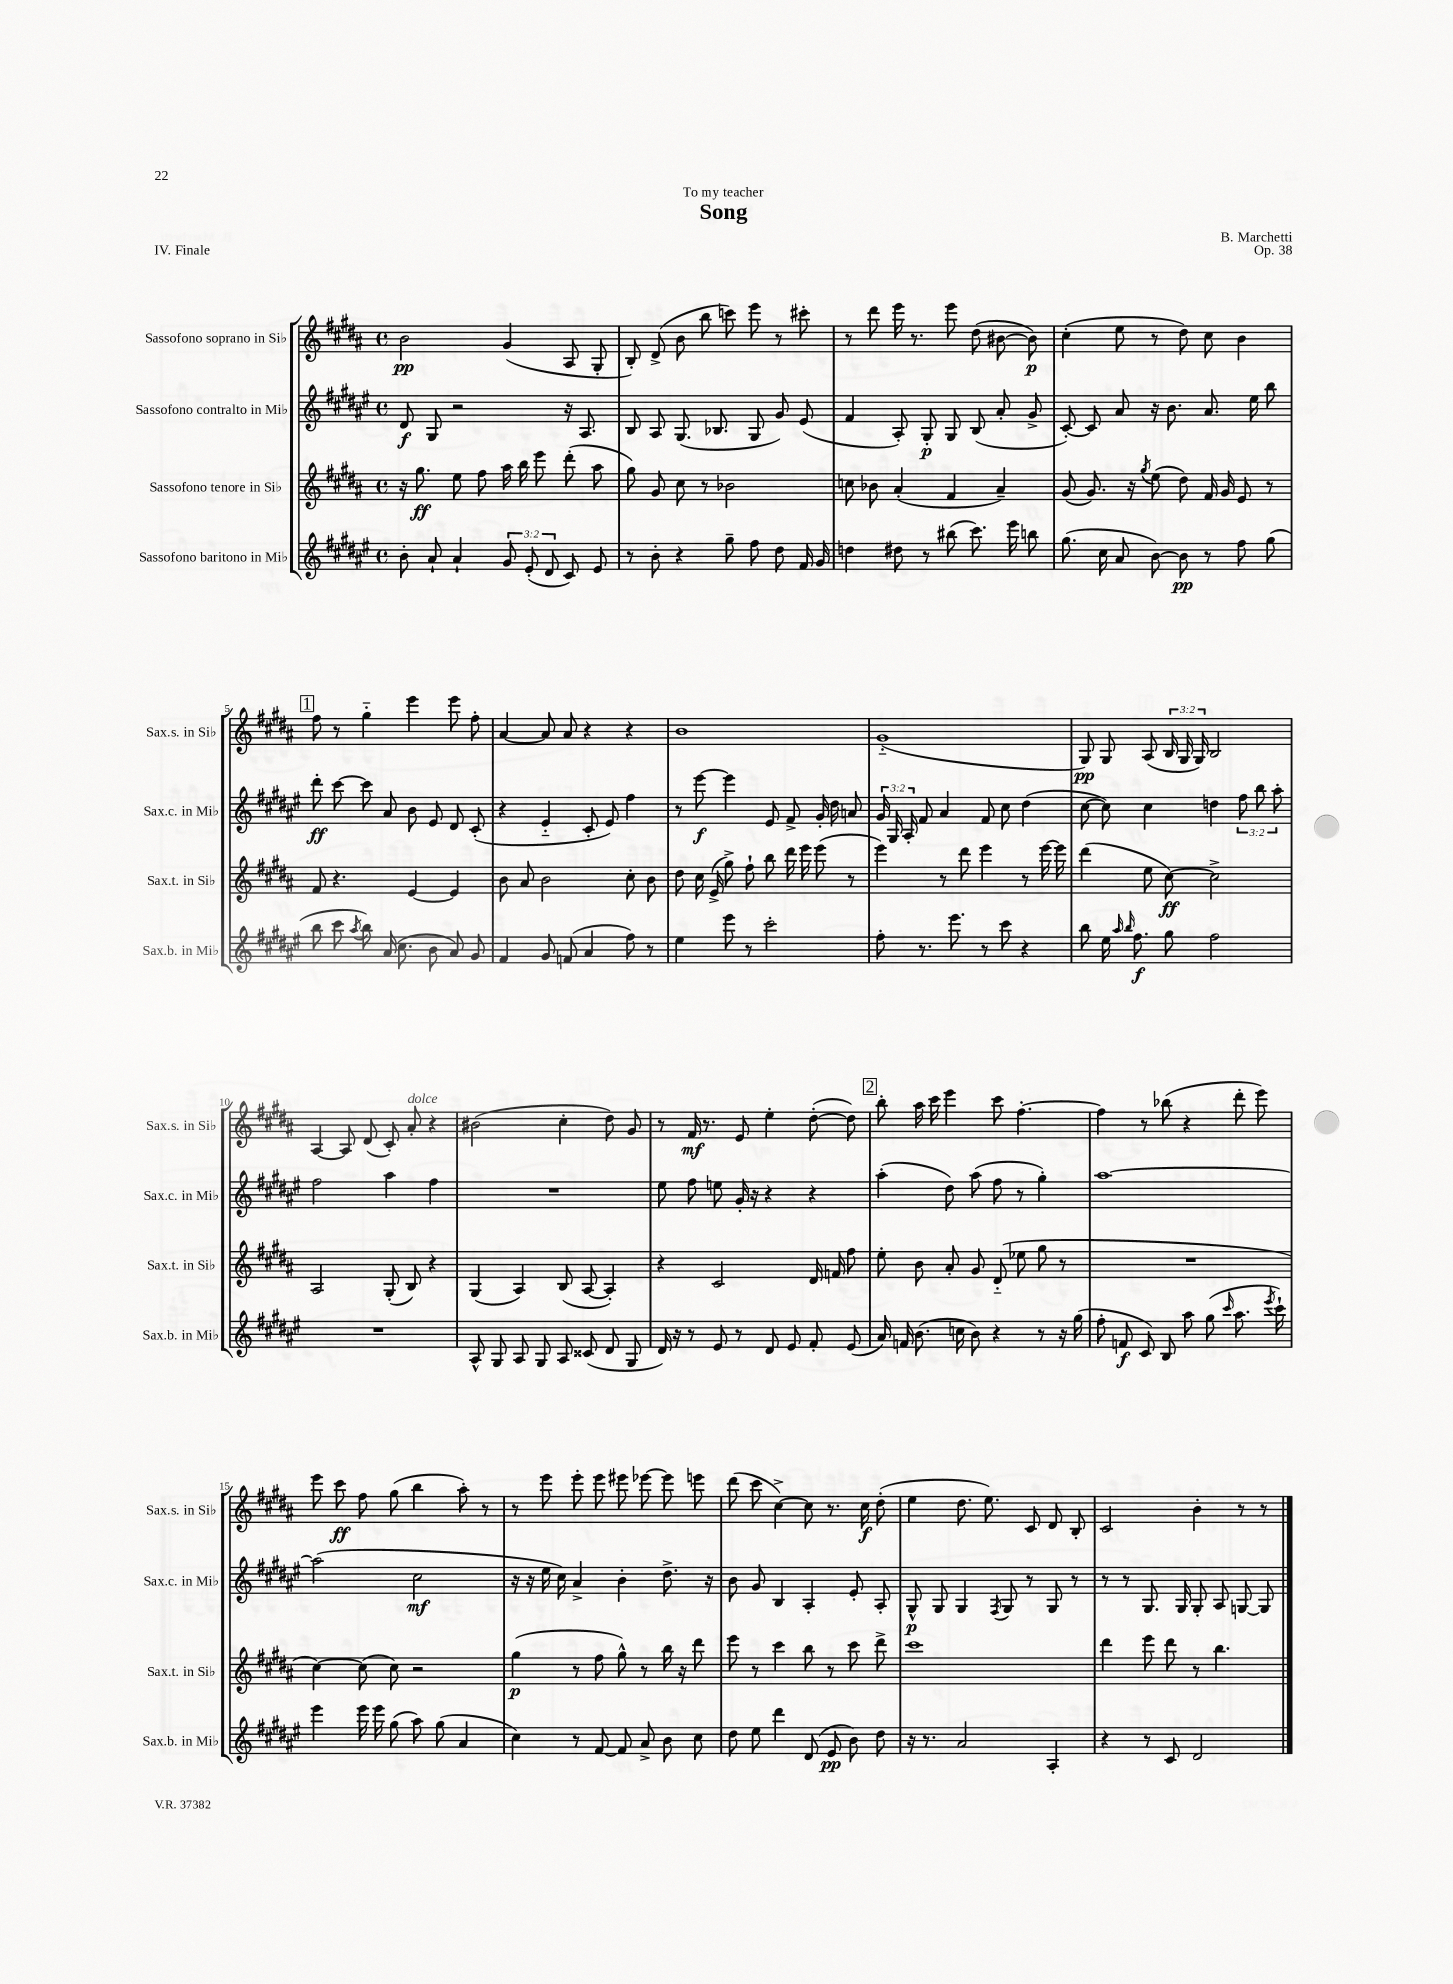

**kern	**dynam	**kern	**dynam	**kern	**dynam	**kern	**dynam
*part4	*part4	*part3	*part3	*part2	*part2	*part1	*part1
*staff4	*staff4	*staff3	*staff3	*staff2	*staff2	*staff1	*staff1
*I"Sassofono baritono in Mi♭	*	*I"Sassofono tenore in Si♭	*	*I"Sassofono contralto in Mi♭	*	*I"Sassofono soprano in Si♭	*
*I'Sax.b. in Mi♭	*	*I'Sax.t. in Si♭	*	*I'Sax.c. in Mi♭	*	*I'Sax.s. in Si♭	*
*clefG2	*	*clefG2	*	*clefG2	*	*clefG2	*
*k[f#c#g#d#a#e#]	*	*k[f#c#g#d#a#]	*	*k[f#c#g#d#a#e#]	*	*k[f#c#g#d#a#]	*
*M4/4	*	*M4/4	*	*M4/4	*	*M4/4	*
*met(c)	*	*met(c)	*	*met(c)	*	*met(c)	*
=1	=1	=1	=1	=1	=1	=1	=1
8b'\	.	16r	.	8d#/	f	2b\	pp
.	.	8.gg#\	ff	.	.	.	.
8a#`/	.	.	.	8G#/	.	.	.
4a#`/	.	8ee\	.	2r	.	.	.
.	.	8ff#\	.	.	.	.	.
12g#/	.	16aa#\	.	.	.	(4g#/	.
.	.	16bb\	.	.	.	.	.
(12e#'/	.	.	.	.	.	.	.
.	.	8eee\	.	.	.	.	.
12d#/	.	.	.	.	.	.	.
8c#/)	.	(8ddd#'\	.	16r	.	8A#/	.
.	.	.	.	8.A#/	.	.	.
8e#/	.	8aa#\	.	.	.	8G#'/	.
=2	=2	=2	=2	=2	=2	=2	=2
8r	.	8gg#\)	.	8B/	.	8B'/)	.
8b'\	.	8g#/	.	8A#/	.	(8d#^/	.
4r	.	8cc#\	.	(8.G#/	.	8b\	.
.	.	8r	.	.	.	8bb\	.
.	.	.	.	8.B-X/	.	.	.
8gg#~\	.	2b-X\	.	.	.	8cccn\)	.
8ff#\	.	.	.	8G#/	.	8eee\	.
8dd#\	.	.	.	8g#/)	.	8r	.
16f#/	.	.	.	(8e#/	.	8ccc#X'\	.
16g#/	.	.	.	.	.	.	.
=3	=3	=3	=3	=3	=3	=3	=3
4ddn\	.	8ccn\	.	4f#/	.	8r	.
.	.	8b-X\	.	.	.	8ddd#\	.
8dd#X\	.	(4a#'/	.	8A#'/)	.	16eee\	.
.	.	.	.	.	.	8.r	.
8r	.	.	.	8G#'/	p	.	.
(8bb#X\	.	4f#/	.	8G#/	.	8eee\	.
8.ccc#\)	.	.	.	(8B/	.	(8dd#\	.
.	.	4a#~/)	.	8a#'/	.	[8b#X\	.
16eee#\	.	.	.	.	.	.	.
8bbn\	.	.	.	8g#^/	.	8b#\])	p
=4	=4	=4	=4	=4	=4	=4	=4
(8.gg#\	.	(8g#/	.	[8c#'/)	.	(4cc#'\	.
.	.	8.g#/)	.	8c#/]	.	.	.
16cc#\	.	.	.	.	.	.	.
8a#/	.	.	.	8a#/	.	8ee\	.
.	.	16r	.	.	.	.	.
.	.	8qgg#/	.	.	.	.	.
[8b\)	.	(8ee\	.	16r	.	8r	.
.	.	.	.	8.b\	.	.	.
8b\]	pp	8dd#\)	.	.	.	8dd#\)	.
8r	.	16f#/	.	8.a#/	.	8cc#\	.
.	.	16g#/	.	.	.	.	.
8ff#\	.	8e/	.	.	.	4b\	.
.	.	.	.	16ee#\	.	.	.
(8gg#\	.	8r	.	8bb\	.	.	.
!!LO:LB:g=z
!!LO:REH:place=s1:t=1
=5	=5	=5	=5	=5	=5	=5	=5
8bb\	.	8f#/	.	8ddd#'\	ff	8ff#\	.
8ccc#\	.	4.r	.	[8ccc#\	.	8r	.
8qaa#/	.	.	.	.	.	.	.
8bb\)	.	.	.	8ccc#\]	.	4gg#\	.
(16a#/	.	.	.	8a#/	.	.	.
8.cc#\	.	.	.	.	.	.	.
.	.	[4e/	.	8b\	.	4eee\	.
8b\	.	.	.	8e#/	.	.	.
8a#/)	.	4e/]	.	8d#/	.	8eee\	.
8g#/	.	.	.	(8c#'/	.	8ff#'\	.
=6	=6	=6	=6	=6	=6	=6	=6
4f#/	.	8b\	.	4r	.	[4a#/	.
.	.	8a#/	.	.	.	.	.
8g#/	.	2b\	.	4e#/	.	8a#/]	.
(8fn/	.	.	.	.	.	8a#/	.
4a#/	.	.	.	8c#'/	.	4r	.
.	.	.	.	8e#/)	.	.	.
8ff#\)	.	8cc#'\	.	4ff#\	.	4r	.
8r	.	8b\	.	.	.	.	.
=7	=7	=7	=7	=7	=7	=7	=7
4ee#\	.	8dd#\	.	8r	.	1b	.
.	.	16cc#\	.	[8eee#\	f	.	.
.	.	(16e^/	.	.	.	.	.
8eee#\	.	8gg#^\)	.	4eee#\]	.	.	.
8r	.	8ff#`\	.	.	.	.	.
2ccc#'\	.	8bb\	.	8e#/	.	.	.
.	.	16ddd#\	.	8f#^/	.	.	.
.	.	16eee\	.	.	.	.	.
.	.	(8eee\	.	16g#'/	.	.	.
.	.	.	.	16dd#\	.	.	.
.	.	8r	.	8an/	.	.	.
=8	=8	=8	=8	=8	=8	=8	=8
8ff#'\	.	4eee\)	.	24g#/	.	(1g#	.
.	.	.	.	24G#/	.	.	.
.	.	.	.	24A#'/	.	.	.
8.r	.	.	.	8f#/	.	.	.
.	.	8r	.	4a#/	.	.	.
8.eee#\	.	.	.	.	.	.	.
.	.	8ddd#\	.	.	.	.	.
8r	.	4eee\	.	8f#/	.	.	.
8ccc#\	.	.	.	8cc#\	.	.	.
4r	.	8r	.	(4dd#\	.	.	.
.	.	[16eee\	.	.	.	.	.
.	.	16eee\]	.	.	.	.	.
=9	=9	=9	=9	=9	=9	=9	=9
8bb\	.	(4ddd#\	.	[8cc#\	.	8G#/)	pp
16ee#\	.	.	.	8cc#\])	.	8G#/	.
16qqaa#/	.	.	.	.	.	.	.
16qqbb/	.	.	.	.	.	.	.
8.ff#\	f	.	.	.	.	.	.
.	.	8ee\	.	4cc#\	.	(8A#/	.
8gg#\	.	[8cc#\)	ff	.	.	24B/	.
.	.	.	.	.	.	24G#/	.
.	.	.	.	.	.	24G#/)	.
2ff#\	.	2cc#^\]	.	4ddn\	.	2B/	.
.	.	.	.	12ff#\	.	.	.
.	.	.	.	12bb\	.	.	.
.	.	.	.	12aa#'\	.	.	.
!!LO:LB:g=z
=10	=10	=10	=10	=10	=10	=10	=10
1r	.	2A#/	.	2ff#\	.	[4A#/	.
.	.	.	.	.	.	8A#/]	.
.	.	.	.	.	.	(8d#/	.
.	.	(8G#'/	.	4aa#\	.	8c#'/)	.
!	!	!	!	!	!	!LO:TX:a:i:t=dolce	!
.	.	8B/)	.	.	.	8a#'/	.
.	.	4r	.	4ff#\	.	4r	.
=11	=11	=11	=11	=11	=11	=11	=11
8A#^^/	.	(4G#/	.	1r	.	(2b#X\	.
8G#/	.	.	.	.	.	.	.
8A#/	.	4A#/)	.	.	.	.	.
8G#/	.	.	.	.	.	.	.
8A#/	.	(8B/	.	.	.	4cc#'\	.
(8c##X/	.	[8A#/	.	.	.	.	.
8d#/	.	4A#'/])	.	.	.	8dd#\)	.
8G#/	.	.	.	.	.	8g#/	.
=12	=12	=12	=12	=12	=12	=12	=12
16d#/)	.	4r	.	8ee#\	.	8r	.
16r	.	.	.	.	.	.	.
8r	.	.	.	8ff#\	.	16f#/	mf
.	.	.	.	.	.	8.r	.
8e#/	.	2c#/	.	8een\	.	.	.
8r	.	.	.	16g#'/	.	8e/	.
.	.	.	.	16r	.	.	.
8d#/	.	.	.	4r	.	4ee'\	.
8e#/	.	.	.	.	.	.	.
8f#'/	.	16d#/	.	4r	.	([8dd#'\	.
.	.	16fn/	.	.	.	.	.
(8e#/	.	8ff#\	.	.	.	8dd#\])	.
!!LO:REH:place=s1:t=2
=13	=13	=13	=13	=13	=13	=13	=13
16a#/)	.	8ee'\	.	(4aa#'\	.	8bb'\	.
16fn/	.	.	.	.	.	.	.
(8.b\	.	8b\	.	.	.	16aa#\	.
.	.	.	.	.	.	16ccc#\	.
.	.	8a#'/	.	8dd#\)	.	4eee\	.
16ccn\	.	.	.	.	.	.	.
8b\)	.	8g#/	.	(8aa#\	.	.	.
4r	.	(8d#/	.	8ff#\	.	8ccc#\	.
.	.	8ee-X\	.	8r	.	[4.ff#'\	.
8r	.	8gg#\	.	4gg#'\)	.	.	.
16r	.	8r	.	.	.	.	.
(16gg#\	.	.	.	.	.	.	.
=14	=14	=14	=14	=14	=14	=14	=14
8ff#'\	.	1r	.	[1aa#	.	4ff#\]	.
8fn/	f	.	.	.	.	.	.
8c#/)	.	.	.	.	.	8r	.
8B/	.	.	.	.	.	(8bb-X\	.
8aa#\	.	.	.	.	.	4r	.
(8gg#\	.	.	.	.	.	.	.
16qqccc#/	.	.	.	.	.	.	.
8.aa#\	.	.	.	.	.	8ddd#'\	.
.	.	.	.	.	.	8eee\)	.
8qeee#/	.	.	.	.	.	.	.
16ccc#`\)	.	.	.	.	.	.	.
!!LO:LB:g=z
=15	=15	=15	=15	=15	=15	=15	=15
4eee#\	.	[4cc#\)	.	(2aa#\]	.	8eee\	.
.	.	.	.	.	.	8ccc#\	ff
16eee#\	.	(8cc#\]	.	.	.	8ff#\	.
16eee#\	.	.	.	.	.	.	.
(8gg#\	.	8cc#\)	.	.	.	(8gg#\	.
8aa#\)	.	2r	.	2cc#\	mf	4bb\	.
(8gg#\	.	.	.	.	.	.	.
4a#/	.	.	.	.	.	8aa#'\)	.
.	.	.	.	.	.	8r	.
=16	=16	=16	=16	=16	=16	=16	=16
4cc#\)	.	(4gg#\	p	16r	.	8r	.
.	.	.	.	16r	.	.	.
.	.	.	.	16ee#\	.	8eee\	.
.	.	.	.	16cc#\)	.	.	.
8r	.	8r	.	4a#^/	.	8eee'\	.
[8f#/	.	8ff#\	.	.	.	8eee\	.
8f#/]	.	8gg#^^\)	.	4b'\	.	8eee#X\	.
8a#^/	.	8r	.	.	.	[8eee-X\	.
8b\	.	16bb\	.	8.dd#^\	.	8eee-\]	.
.	.	16r	.	.	.	.	.
8cc#\	.	8ddd#\	.	.	.	8eeen\	.
.	.	.	.	16r	.	.	.
=17	=17	=17	=17	=17	=17	=17	=17
8dd#\	.	8eee\	.	8b\	.	(8ddd#\	.
8ee#\	.	8r	.	8g#/	.	8ccc#\	.
4ddd#\	.	4ccc#\	.	4B/	.	[4cc#^\)	.
(8d#/	.	8bb\	.	4A#'/	.	8cc#\]	.
8e#/	pp	8r	.	.	.	8.r	.
8b\)	.	8ccc#\	.	8e#'/	.	.	.
.	.	.	.	.	.	16cc#\	f
8dd#\	.	8ddd#^\	.	8A#'/	.	(8dd#'\	.
=18	=18	=18	=18	=18	=18	=18	=18
16r	.	1ccc#	.	8G#^^/	p	4ee\	.
8.r	.	.	.	.	.	.	.
.	.	.	.	8G#/	.	.	.
2a#/	.	.	.	4G#/	.	8.dd#\	.
.	.	.	.	.	.	8.ee\)	.
.	.	.	.	8qF#/	.	.	.
.	.	.	.	8G#/	.	.	.
.	.	.	.	8r	.	8c#/	.
4A#'/	.	.	.	8G#/	.	8d#/	.
.	.	.	.	8r	.	8B'/	.
=19	=19	=19	=19	=19	=19	=19	=19
4r	.	4ddd#\	.	8r	.	2c#/	.
.	.	.	.	8r	.	.	.
8r	.	8eee\	.	8.G#/	.	.	.
8c#/	.	8ddd#\	.	.	.	.	.
.	.	.	.	16G#/	.	.	.
2d#/	.	8r	.	8G#'/	.	4b'\	.
.	.	4.bb\	.	8A#/	.	.	.
.	.	.	.	[8Gn/	.	8r	.
.	.	.	.	8G/]	.	8r	.
==	==	==	==	==	==	==	==
*-	*-	*-	*-	*-	*-	*-	*-
